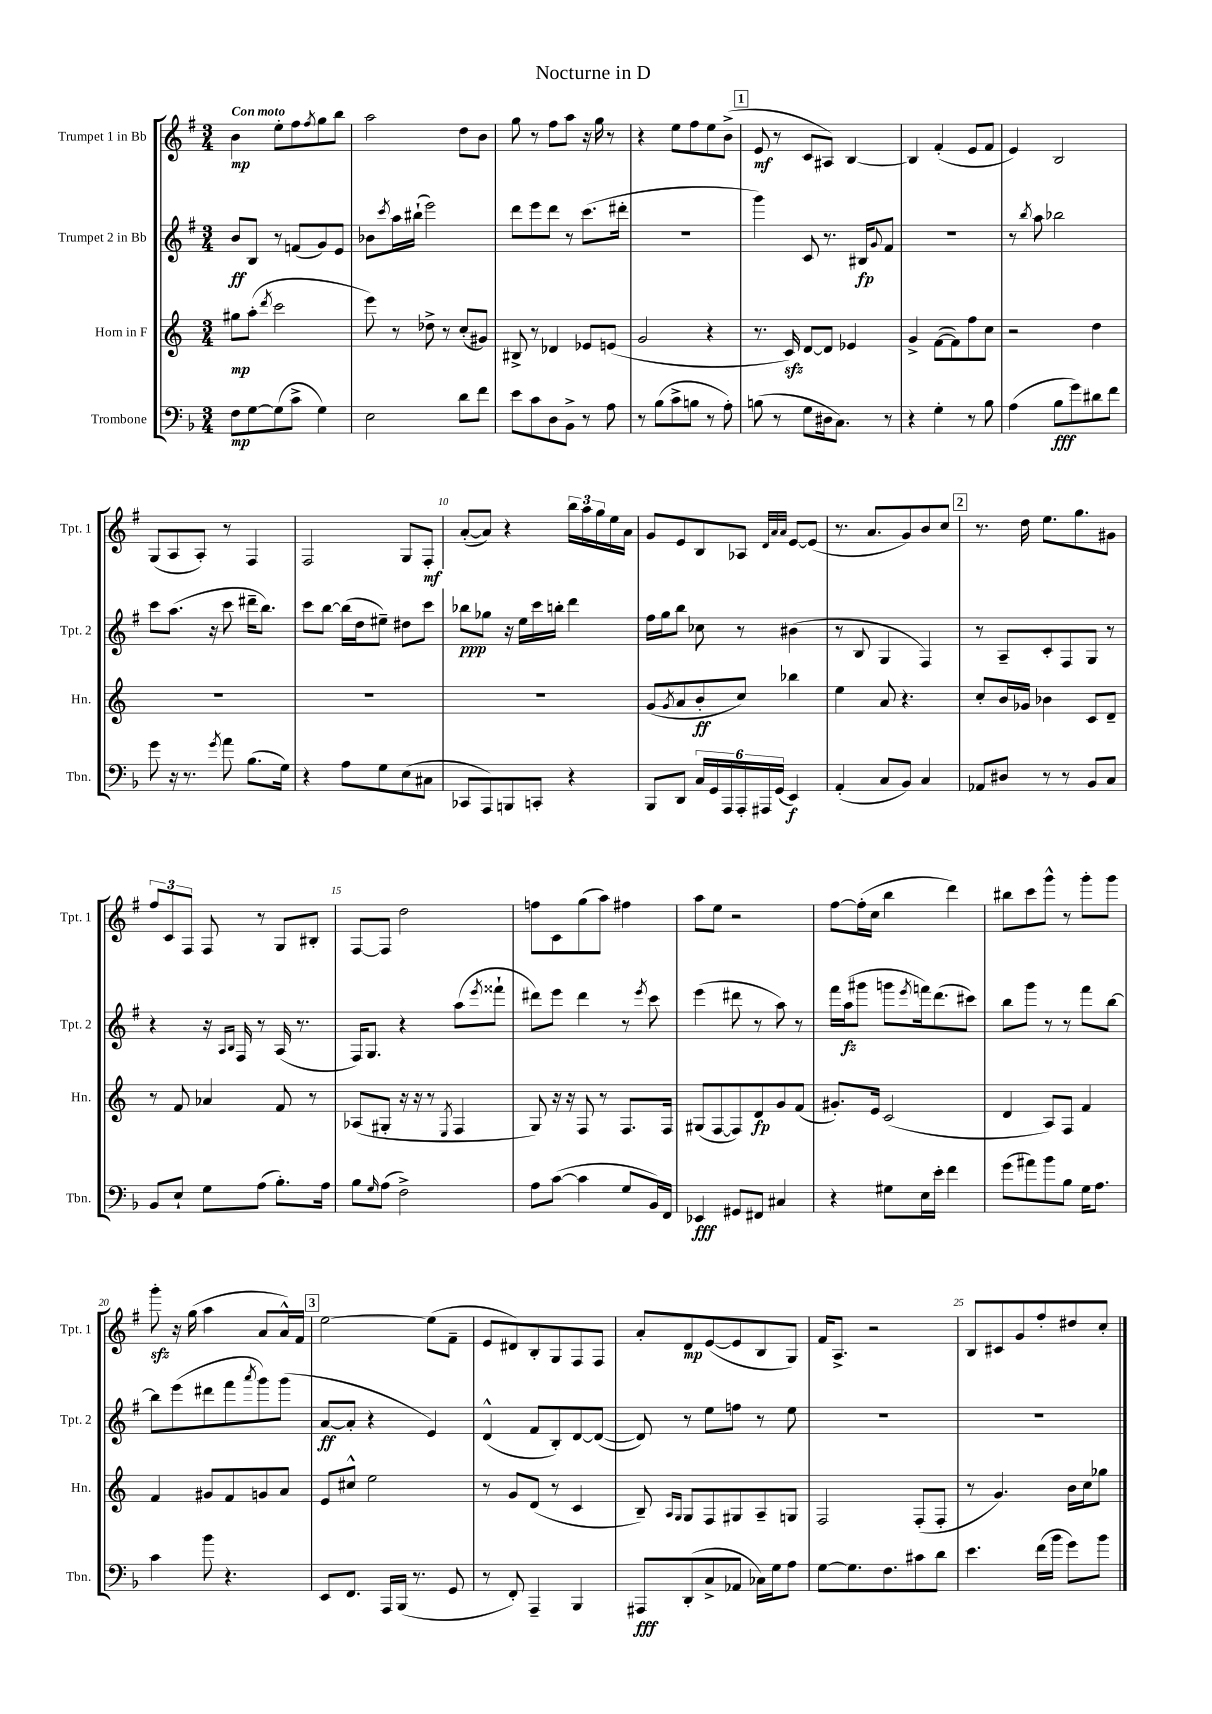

**kern	**kern	**kern	**kern
*staff4	*staff3	*staff2	*staff1
*clefF4	*clefG2	*clefG2	*clefG2
*k[b-]	*k[]	*k[f#]	*k[f#]
*M3/4	*M3/4	*M3/4	*M3/4
8F\L	8gg#\L	8b/L	4b\
[8G\	(8aa'\J	8B/J	.
.	8qddd/	.	.
(8G\]	2ccc\	8r	8ee'\L
8c^\J	.	(8f/L	8ff#\
.	.	.	8qff#/
4G\)	.	8g/)	8gg\
.	.	8e/J	8bb\J
=	=	=	=
2E\	8eee\)	8b-\L	2aa\
.	.	8qccc/	.
.	8r	16aa\L	.
.	.	(16bb#`\JJ	.
.	8dd-^\	2eee\)	.
.	8r	.	.
8d\L	(8cc'/L	.	8dd\L
8f\J	8g#/J)	.	8b\J
=	=	=	=
8e\L	8B#^/	8ddd\L	8gg\
8c\	8r	8eee\	8r
8D\	4d-/	8ddd\J	8ff#\L
8BB-^\J	.	8r	8aa\J
8r	8e-/L	(8.ccc\L	16r
.	.	.	16gg\
8A\	(8e/J	.	8r
.	.	16ddd#'\Jk	.
=	=	=	=
8r	2g/	2.r	4r
(8B-\L	.	.	.
8c^\	.	.	8ee\L
8B\J	.	.	8ff#\
8r	4r	.	8ee\
8A'\)	.	.	(8b^\J
=	=	=	=
(8B\	8.r	4ggg\)	8e/
8r	.	.	8r
.	16c/)	.	.
8G\L	[8d/L	8c/	8c/L
16D#\k	8d/]J	8.r	8A#/J)
8.C\J)	.	.	.
.	4e-/	.	[4B/
.	.	16B#/LK	.
.	.	8qqg/	.
8r	.	8f#/J	.
=	=	=	=
4r	4g^/	2.r	4B/]
4G'\	([8f\L	.	(4f#'/
.	8f\])	.	.
8r	8ff\	.	8e/L
8B-\	8cc\J	.	8f#/J
=	=	=	=
(4A\	2r	8r	4e/)
.	.	8qbb/	.
.	.	8aa\	.
8B-\L	.	2bb-\	2B/
8g\)	.	.	.
8d#\	4dd\	.	.
8f\J	.	.	.
=	=	=	=
8g\	2.r	8ccc\L	(8G/L
16r	.	(8.aa\J	8A/
8.r	.	.	.
.	.	.	8A'/J)
.	.	16r	.
8qg/	.	.	.
8a\	.	8ccc\	8r
(8.B-\L	.	16ddd#~\LK	4F#/
.	.	8.bb\J)	.
16G\Jk)	.	.	.
=	=	=	=
4r	2.r	8ccc\L	2F#/
.	.	[8bb\J	.
8A\L	.	(16bb\]LL	.
.	.	16dd\J	.
8G\	.	8ee#~\J)	.
(8E\	.	8dd#\L	8G/L
8C#\J	.	8ccc\J	8F#'/J
=	=	=	=
8CC-/L	2.r	8bb-\L	([8a'/L
8AAA/)	.	8gg-\J	8a/]J)
8BBB/	.	16r	4r
.	.	16ee\LL	.
8CC'/J	.	16ccc\	.
.	.	16bb'\JJ	.
4r	.	4ddd\	24bb\LL
.	.	.	24aa\
.	.	.	24gg\
.	.	.	16ee\
.	.	.	16a\JJ
=	=	=	=
8BBB-/L	(8g/L	16ff#\LL	8g/L
.	.	16gg\J	.
.	8qg/	.	.
8DD/J	8a/	8bb\J	8e/
24C/LL	8b'/	8cc-\	8B/
24GG/	.	.	.
24AAA/	.	.	.
24AAA'/	8cc/J)	8r	8A-/J
24AAA#/	.	.	.
(24GG/JJ	.	.	.
.	.	.	32qqd/LLL
.	.	.	32qqa/
.	.	.	32qqa/JJJ
4EE/)	4bb-\	(4b#\	[8e/L
.	.	.	(8e/]J
=	=	=	=
(4AA'/	4ee\	8r	8.r
.	.	8B/	.
.	.	.	8.a/L
8C/L	8a/	4G/	.
8BB-/J)	4.r	.	8g/)
4C/	.	4F#/)	8b/
.	.	.	8cc/J
=	=	=	=
8AA-/L	8cc'/L	8r	8.r
8D#/J	16b/L	8A~/L	.
.	16g-/JJ	.	16dd\
8r	4b-\	8c'/	8.ee\L
8r	.	8F#/	.
.	.	.	8.gg\
8BB-/L	8c/L	8G/J	.
8C/J	8d~/J	8r	8g#\J
=	=	=	=
8BB-/L	8r	4r	12ff#/L
.	.	.	12c/
8E`/J	8f/	.	.
.	.	.	12F#/J
8G\L	4a-/	16r	8F#/
.	.	16qqA/LL	.
.	.	16qqB/JJ	.
.	.	16F#/	.
(8A\J	.	8r	8r
8.B-'\L)	8f/	(16A/	8G/L
.	.	8.r	.
.	8r	.	8B#'/J
16A\Jk	.	.	.
=	=	=	=
8B-\L	(8A-/L	16F#/LK)	[8F#/L
.	.	8.G/J	.
16qqG/	.	.	.
(8A\J	8G#'/J	.	8F#/]J
2F^\)	16r	4r	2dd\
.	16r	.	.
.	8r	.	.
.	8qE/	.	.
.	4F/	(8aa\L	.
.	.	8qeee/	.
.	.	8fff##`\J	.
=	=	=	=
8A\L	8G/)	8ddd#\L)	8ff\L
([8c\J	16r	8eee\J	8c\
.	16r	.	.
4c\]	8F/	4ddd#\	(8gg\
.	8r	.	8aa\J)
8G/L	8.F/L	8r	4ff#\
.	.	8qeee/	.
16BB-/L)	.	8ccc\	.
16FF/JJ	16F/Jk	.	.
=	=	=	=
4EE-/	(8G#/L	(4eee\	8aa\L
.	[8F/	.	8ee\J
8GG#/L	8F/])	8ddd#\	2r
8FF#/J	8d/	8r	.
4C#/	8g/	8aa\)	.
.	(8f/J	8r	.
=	=	=	=
4r	8.g#'/L)	16fff#\LL	[8ff#\L
.	.	(16aa\J	.
.	.	8ggg#\J	(16ff#'\]L
.	16e/Jk	.	16cc\JJ
8G#\L	(2c/	8ggg\L	4bb\
.	.	8qeee/	.
16E\L	.	16fff\k)	.
16e'\JJ	.	(8.ddd\	.
4f\	.	.	4ddd\)
.	.	8ccc#\J)	.
=	=	=	=
(8g\L	4d/	8bb\L	8bb#\L
8a#\)	.	8ggg\J	8ccc\
8b-\	8A/L)	8r	8ggg^^\J
8B-\J	8F/J	8r	8r
16G\LK	4f/	8fff#\L	8ggg'\L
8.A\J	.	.	.
.	.	[8bb\J	8ggg\J
=	=	=	=
4c\	4f/	8bb\]L	8ggg'\
.	.	(8eee\	16r
.	.	.	(16gg\
8b-\	8g#/L	8ddd#\	4aa\
4.r	8f/	8fff#\	.
.	.	8qaaa/	.
.	8g/	8ggg\)	8a/L
.	8a/J	(8ggg\J	16a^^/L)
.	.	.	16f#/JJ
=	=	=	=
8EE/L	8e/L	[8a/L	[2ee\
8.FF/J	8cc#^^/J	8a'/]J	.
.	2ee\	4r	.
16AAA/LL	.	.	.
(16BBB-/JJ	.	.	.
8.r	.	.	.
.	.	4e/)	(8ee\]L
8GG/	.	.	8f#~\J
=	=	=	=
8r	8r	(4d^^/	8e/L
8FF'/)	8g/L	.	8d#/)
4AAA~/	(8d/J	8f#/L	8B'/
.	8r	8B'/)	8G/
4BBB-/	4c/	[8d/	8F#/
.	.	(8d/_J	8F#/J
=	=	=	=
8AAA#/L	8B~/)	8d/])	8a'/L
.	16qqA/LL	.	.
.	16qqG/JJ	.	.
(8DD'/	8G/L	8r	8d/
8C^/	8F/	8ee\L	([8e/
8AA-/J	8G#/	8ff\J	8e/]
16C-\LL)	8A~/	8r	8B/
16G\J	.	.	.
8A\J	8G/J	8ee\	8G/J)
=	=	=	=
[8G\L	2F/	2.r	16f#/LK
.	.	.	8.A^/J
8.G\]	.	.	.
.	.	.	2r
8.F\	.	.	.
8c#\	(8F'/L	.	.
8d\J	8F'/J	.	.
=	=	=	=
4.e\	8r	2.r	8B/L
.	4.g/)	.	8c#/
.	.	.	8g/
(16f\LL	.	.	8ff#'/
16b-\JJ	.	.	.
8g\L)	16b\LL	.	8dd#/
.	16cc\J	.	.
8b-\J	8gg-\J	.	8cc'/J
==	==	==	==
*-	*-	*-	*-
